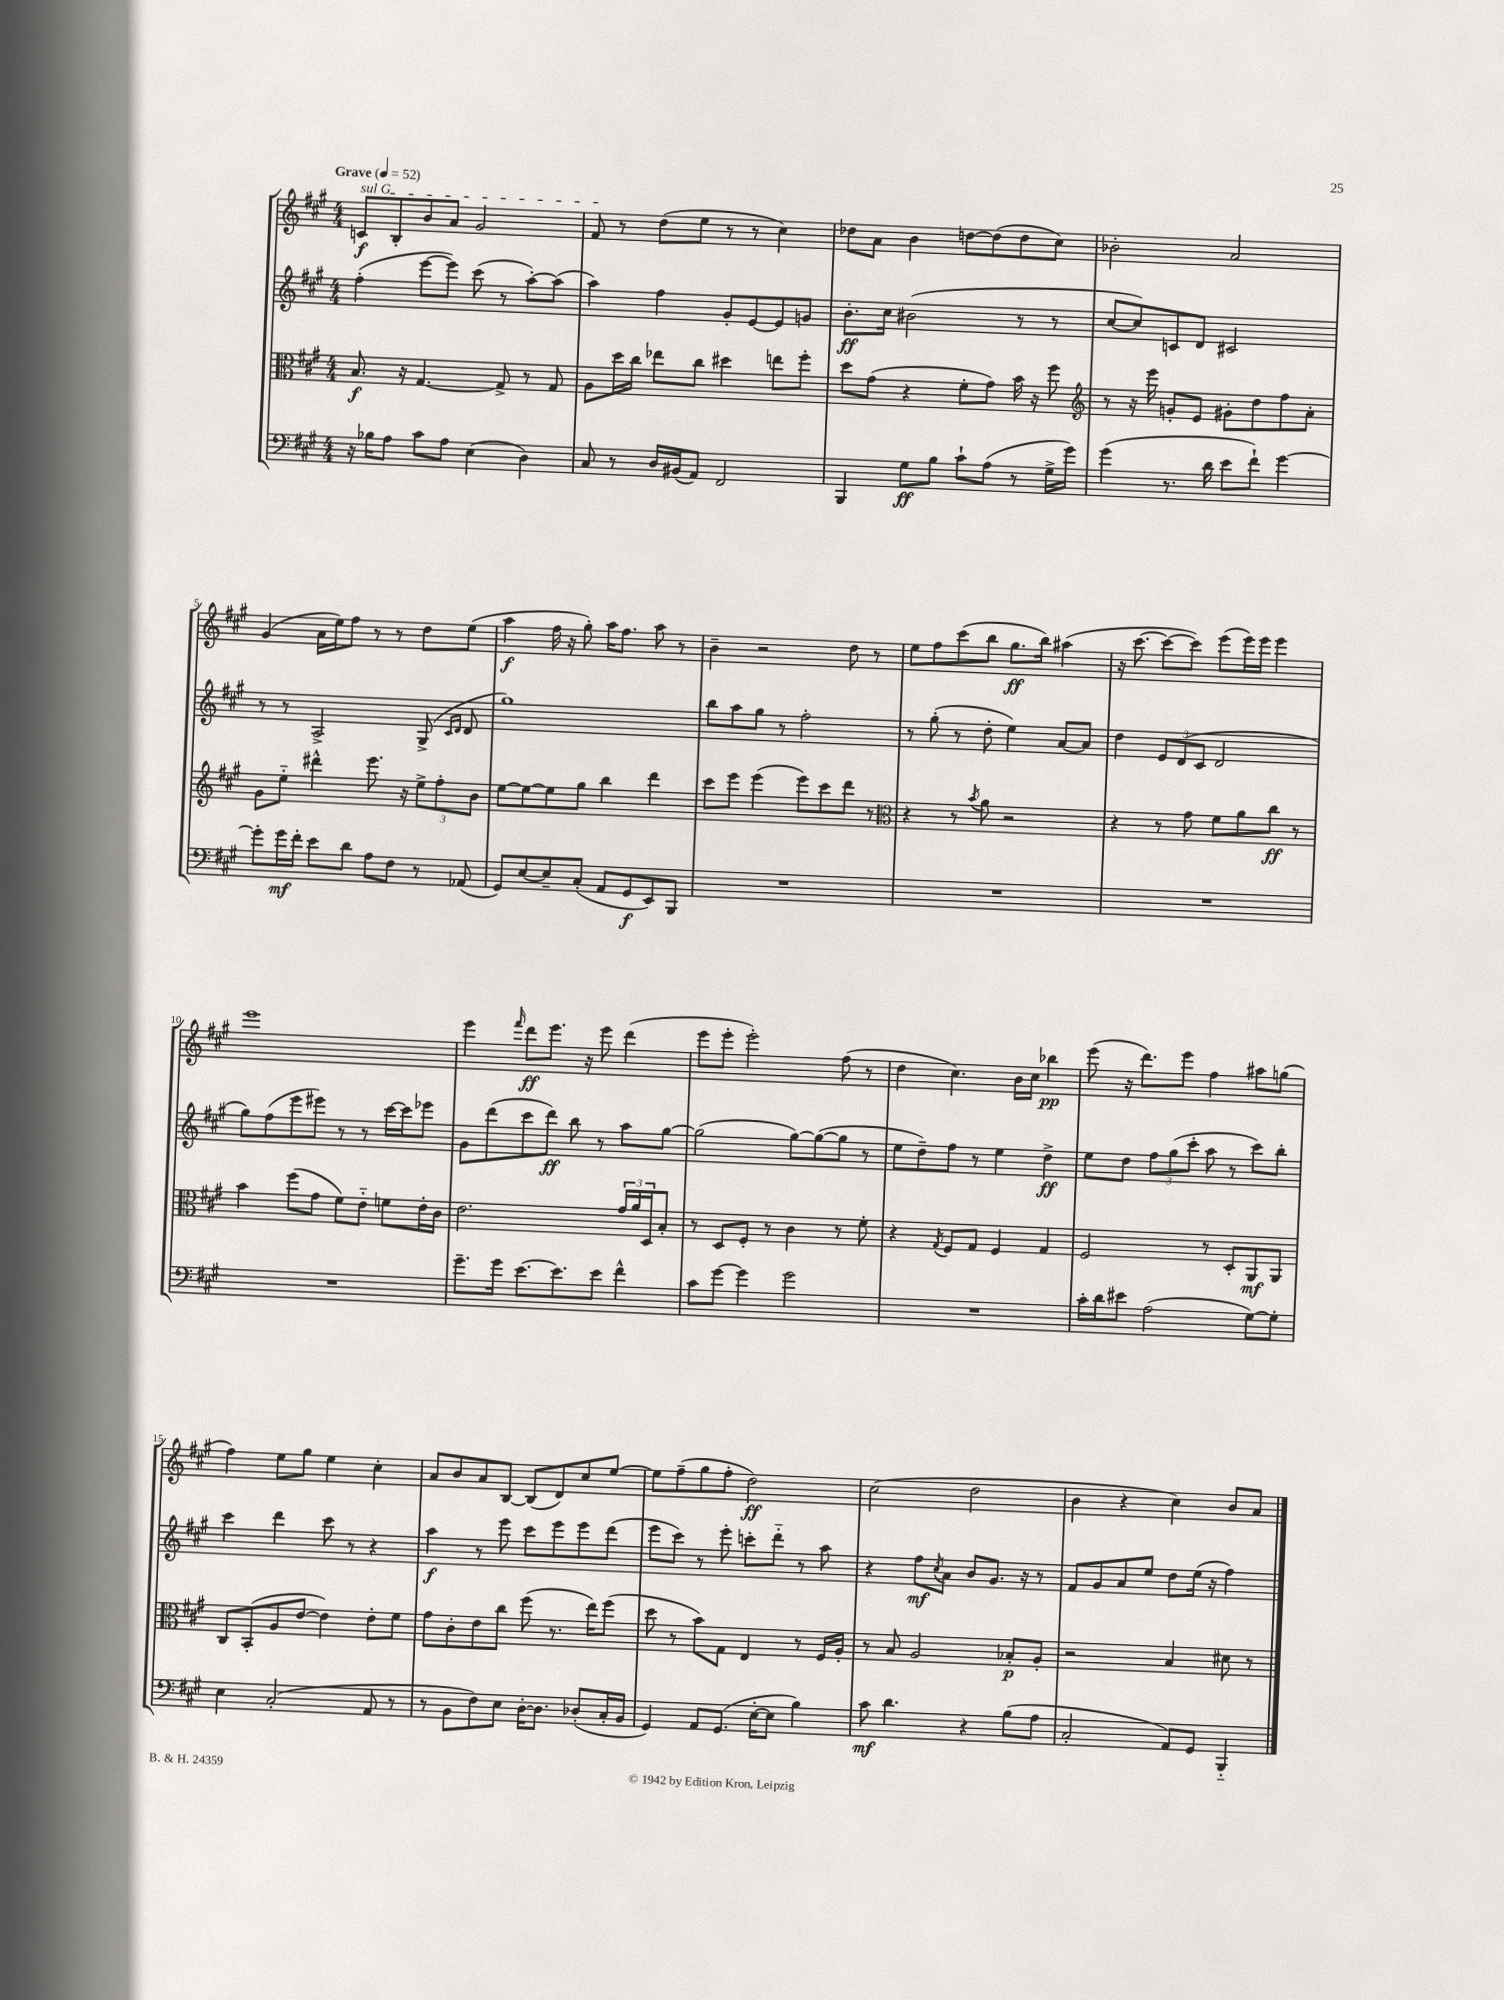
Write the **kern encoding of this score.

**kern	**kern	**kern	**kern
*staff4	*staff3	*staff2	*staff1
*clefF4	*clefC3	*clefG2	*clefG2
*k[f#c#g#]	*k[f#c#g#]	*k[f#c#g#]	*k[f#c#g#]
*M4/4	*M4/4	*M4/4	*M4/4
*MM52	*MM52	*MM52	*MM52
16r	8.B/	(4ff#'\	8c/L
16B-\LK	.	.	.
8A\J	.	.	8B'/
.	16r	.	.
8c#\L	[4.G#/	[8eee\L	8b/
8A\J	.	8eee\]J)	8a/J
(4E\	.	(8ccc#\	2g#/
.	8G#^/]	8r	.
4D\)	8r	[8aa'\L)	.
.	8G#/	(8aa\]J	.
=	=	=	=
8C#/	8A\L	4aa\)	8f#/
8r	16dd\L	.	8r
.	16cc#\JJ	.	.
16D/LL	8ee-\L	4ff#\	(8dd\L
(16BB#/J	.	.	.
8AA/J)	8cc#\J	.	8ee\J
2FF#/	4dd#\	8g#'/L	8r
.	.	[8e/	8r
.	8ee\L	8e/]	4cc#\)
.	8ff#'\J	8g/J	.
=	=	=	=
4BBB/	8dd\L	8.b'\L	8dd-\L
.	(8g#\J	.	8a\J
.	.	16cc#\Jk	.
8G#\L	4r	(2b#\	4b\
8B\J	.	.	.
8c#`\L	8f#'\L	.	[8dd\L
(8A\J	8g#\J)	.	(8dd\]
8r	16b\	8r	8dd\
.	16r	.	.
16G#^\LL	8ff#\	8r	8cc#\J)
16g#\JJ)	.	.	.
=	=	=	=
*	*clefG2	*	*
(4g#\	8r	[8cc#/L	2b-'\
.	16r	8cc#/])	.
.	16eee\	.	.
8.r	8g'/L	8c/	.
.	8e/J	8d/J	.
16d\	.	.	.
8e\L	8g#'\L	2c#/	2a/
8f#`\J)	8dd\	.	.
[4g#\	8ff#\	.	.
.	8a'\J	.	.
=	=	=	=
8g#'\]L	8g#\L	8r	(4g#/
16g#\L	8ee'~\J	8r	.
16f#'\JJ	.	.	.
8e\L	4ddd#^^\	2A^/	16a\LL
.	.	.	16ee\J)
8d\J	.	.	8ff#\J
8A\L	8.eee\	.	8r
8F#\J	.	.	8r
.	16r	.	.
8r	12ee^\L	(8G#^/	8dd\L
.	12ff#'\	.	.
.	.	16qqc#/LL	.
.	.	16qqd/JJ	.
(8AA-/	.	8d/	(8ee\J
.	12b\J	.	.
=	=	=	=
8GG#/L)	[8ee\L	1gg#)	4aa\
[8E/	8ee\_	.	.
8E~/]	8ee\]	.	16ff#\
.	.	.	16r
(8C#'/J	8gg#\J	.	8gg#'\)
8AA/L	4bb\	.	16aa\LK
.	.	.	8.ff#\J
8GG#/	.	.	.
8EE/)	4ddd\	.	8aa\
8BBB/J	.	.	8r
=	=	=	=
1r	8ccc#\L	8bb\L	4b~\
.	8eee\J	8aa\	.
.	(4eee\	8gg#\J	2r
.	.	8r	.
.	8eee\L)	2ff#'\	.
.	8ccc#\	.	.
.	8ddd\J	.	8dd\
.	8r	.	8r
=	=	=	=
*	*clefC3	*	*
1r	4r	8r	8ee\L
.	.	(8gg#'\	8ff#\
.	8r	8r	(8ccc#\
.	8qb/	.	.
.	8a\	8dd'\	8bb\J
.	2r	4ee\)	8.gg#\L
.	.	.	16bb\Jk)
.	.	[8a/L	(4aa#\
.	.	8a/]J	.
=	=	=	=
1r	4r	4dd\	16r
.	.	.	[8.ccc#\
.	8r	12e/L	8ccc#\_L
.	.	(12d/	.
.	8g#\	.	8ccc#\]J)
.	.	12c#/J	.
.	8f#\L	2d/	(8eee\L
.	8a\	.	16eee\L)
.	.	.	16eee\JJ
.	8cc#\J	.	4eee\
.	8r	.	.
=	=	=	=
1r	4b\	8gg#\L)	1eee
.	.	(8ff#\	.
.	(8ff#\L	8eee\	.
.	8g#\J	8eee#\J)	.
.	8f#\L)	8r	.
.	8e'~\J	8r	.
.	8f\L	[16ccc#\LL	.
.	.	16ccc#\]J	.
.	16e'\L	8eee-\J	.
.	16c#\JJ	.	.
=	=	=	=
8.g#~\L	2.e\	8g#\L	4eee\
.	.	(8ddd\	.
16g#\Jk	.	.	.
.	.	.	16qqfff#/
[8.e\L	.	8ccc#\	8ddd\L
.	.	8ddd\J)	8.eee\J
8.e\]	.	.	.
.	.	8bb\	.
.	.	.	16r
8e\J	.	8r	8eee\
4f#^^\	24g#/LL	8aa\L	(4ddd\
.	24a/	.	.
.	24D/J	.	.
.	8B'/J	[8gg#\J	.
=	=	=	=
8c#\L	8r	(2gg#\]	8eee\L
[8g#\J	8D/L	.	8eee'\J
4g#\]	8F#'/J	.	2eee'\)
.	8r	.	.
2g#\	4c#\	[8gg#\L)	.
.	.	(8gg#\_	.
.	8r	8gg#\]J	(8ff#\
.	8f#'\	8r	8r
=	=	=	=
1r	4r	8ee\L	4dd\
.	.	8dd~\)	.
.	8qG#/	.	.
.	8F#/L	8ff#\J	4.cc#\)
.	8G#/J	8r	.
.	4F#/	4ee\	.
.	.	.	16b\LL
.	.	.	16cc#\JJ
.	4G#/	4dd^\	4bb-\
=	=	=	=
16c#'\LL	2F#/	8ee\L	(8eee\
16d\J	.	.	.
8e#\J	.	8dd\J	16r
.	.	.	8.ddd\L)
(2A\	.	12ff#\L	.
.	.	(12gg#\	.
.	.	.	8eee\J
.	.	12ccc#'\J	.
.	8r	8aa\	4ff#\
.	8D'/L	8r	.
[8G#\L)	8AA/	8ccc#\L)	8aa#\L
8G#'\]J	8AA/J	8bb'\J	(8gg\J
=	=	=	=
4E\	8C#/L	4ccc#\	4ff#\)
.	(8BB'/	.	.
(2C#'/	8A/	4ddd\	8ee\L
.	[8e/J	.	8gg#\J
.	4e\])	8ccc#\	4ee\
.	.	8r	.
8AA/	8e'\L	4r	4cc#'\
8r	8f#\J	.	.
=	=	=	=
8r	8g#\L	4aa\	8a/L
8BB\L	8c#'\	.	8b/
8F#\)	8e\	8r	8a/
8E\J	8cc#\J	8eee\	[8B/J
[16D'\LK	(8ff#\	8ccc#\L	(8B/]L
8.D\]J	.	.	.
.	8.r	8eee\	8d/)
(8D-'/L	.	8eee\	8cc#/
.	16ee\LK)	.	.
16C#'/L	(8ff#\J	(8ddd\J	[8ee/J
16BB/JJ	.	.	.
=	=	=	=
4GG#/)	8dd\	8eee\L	8ee\]L
.	8r	8ccc#\J)	(8ff#~\
8AA/L	8b\L)	8r	8gg#\
(8.GG#/J	8G#\J	8eee'\	8ff#'\J
.	4E/	8ccc'\L	2dd\)
[16E'\LK	.	.	.
8E\]J	.	8ddd'~\J	.
4B\)	8r	8r	.
.	16F#/LL	8aa\	.
.	16A'/JJ	.	.
=	=	=	=
8c#\	8r	4r	(2cc#\
4.d\	8B/	.	.
.	2A/	8ff#\L	.
.	.	8qcc#/	.
.	.	8a\J	.
4r	.	8b/L	2dd\
.	.	8.g#/J	.
(8B\L	8B-'/L	.	.
.	.	16r	.
8A\J	8A'/J	8r	.
=	=	=	=
2C#'/	2r	8f#/L	4b\
.	.	8g#/	.
.	.	8a/	4r
.	.	8ee/J	.
8AA/L)	4B/	8dd\L	4cc#\)
8GG#/J	.	(16ee\Jk	.
.	.	16r	.
4BBB'~/	8d#\	4ff#\)	8b/L
.	8r	.	8a/J
==	==	==	==
*-	*-	*-	*-
